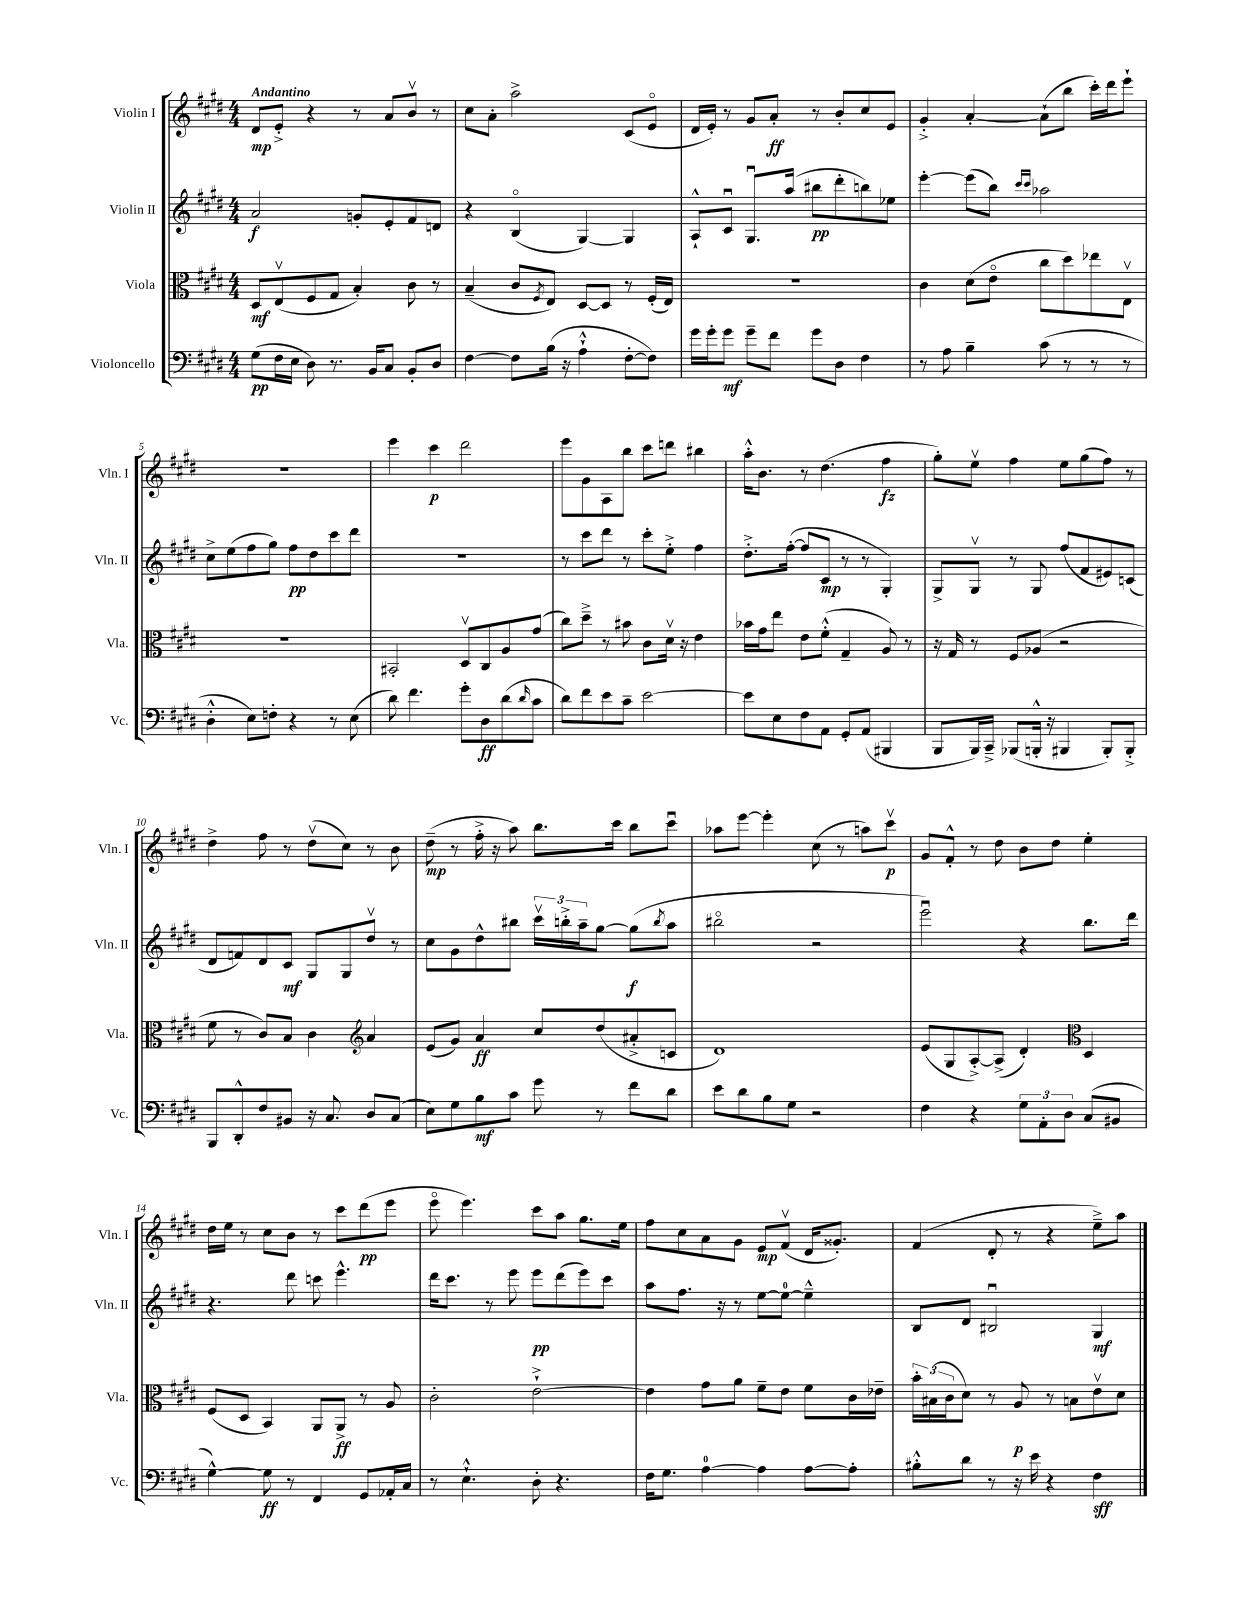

**kern	**kern	**kern	**kern
*staff4	*staff3	*staff2	*staff1
*clefF4	*clefC3	*clefG2	*clefG2
*k[f#c#g#d#]	*k[f#c#g#d#]	*k[f#c#g#d#]	*k[f#c#g#d#]
*M4/4	*M4/4	*M4/4	*M4/4
(8G#\L	8D#/L	2a/	8d#/L
16F#\L	(8Ev/	.	8e'^/J
16E\JJ	.	.	.
8D#\)	8F#/	.	4r
8.r	8G#/J	.	.
.	4B'/)	8g'/L	8r
16BB/LK	.	.	.
8C#/J	.	8e'/	8a/L
8BB'/L	8c#\	8f#/	8bv/J
8D#/J	8r	8d/J	8r
=	=	=	=
[4F#\	(4B~/	4r	8cc#\L
.	.	.	8a'\J
8F#\]L	8c#/L	(4Bo/	2aa^\
.	8qF#/	.	.
(16B\Jk	8E/J)	.	.
16r	.	.	.
4A`^^\	[8D#/L	[4G#/)	.
.	8D#/]J	.	.
[8F#'\L	8r	4G#/]	(8c#/L
8F#\]J)	(16F#'/LL	.	8eo/J
.	16E/JJ)	.	.
=	=	=	=
16g#\LL	1r	8A`^^/L	16d#/LL
16g#'\J	.	.	16e'/JJ)
8g#\J	.	8c#u/J	8r
8g#~\L	.	8.G#u/L	8g#/L
8f#\J	.	.	8a'/J
.	.	(16aa/Jk	.
8g#\L	.	8bb#\L	8r
8D#\J	.	8ddd#'\	8b'/L
4F#\	.	8bb\)	8cc#/
.	.	8ee-\J	8e/J
=	=	=	=
8r	4c#\	[4eee'\	4g#'^/
8A\	.	.	.
4B~\	(8d#\L	(8eee\]L	[4a'/
.	8eo\J	8bb\J)	.
.	.	16qqccc#/LL	.
.	.	16qqccc#/JJ	.
(8c#\	8cc#\L	2aa-\	(8a`\]L
8r	8dd#\)	.	8bb\J
8r	8ee-\	.	16ccc#'\LL)
.	.	.	16ddd#\J
8r	8Ev\J	.	8eee`\J
=	=	=	=
4D#'^^\	1r	8cc#^\L	1r
.	.	(8ee\	.
8E\L)	.	8ff#\	.
8F'\J	.	8gg#\J)	.
4r	.	8ff#\L	.
.	.	8dd#\	.
8r	.	8ccc#\	.
(8E\	.	8ddd#\J	.
=	=	=	=
8d#\)	2BB#'/	1r	4eee\
4.f#\	.	.	.
.	.	.	4ccc#\
8g#'\L	8D#v/L	.	2ddd#\
8D#\	8C#/	.	.
(8d#\	8A/	.	.
16qqd#/	.	.	.
8c#\J	(8g#/J	.	.
=	=	=	=
8d#\L)	8cc#\L)	8r	8eee\L
8f#\	8dd#~^\J	8ccc#\L	8g#\
8e\	8r	8ddd#\J	8A\
8c#~\J	8b#\	8r	8bb\J
[2e\	8c#\L	8ccc#'\L	8ccc#\L
.	16d#v\Jk	8ee'^\J	8ddd\J
.	16r	.	.
.	4e\	4ff#\	4bb#\
=	=	=	=
8e\]L	16b-\LL	8.dd#'^\L	16aa'^^\LK
.	16g#\J	.	8.b\J
8E\	8ee\J	.	.
.	.	([16ff#'\Jk	.
8F#\	8e\L	8ff#/]L	8r
8AA\J	(8f#'^^\J	8c#/J	(4.dd#\
8GG#'/L	4G#~/	8r	.
(8AA/J	.	8r	.
4BBB#/	8A/)	4G#'/)	4ff#\
.	8r	.	.
=	=	=	=
8BBB/L	16r	8G#^/L	8gg#'\L)
.	16G#/	.	.
16BBB/L)	8r	8G#v/J	8eev\J
16CC#~^/JJ	.	.	.
(8BBB-/L	8F#/L	8r	4ff#\
16BBB'^^/Jk	(8A-/J	8G#/	.
16r	.	.	.
4BBB#/	2r	(8ff#/L	8ee\L
.	.	8f#/	(8gg#\
8BBB#'/L)	.	8e#/)	8ff#\J)
8BBB#'^/J	.	(8c/J	8r
=	=	=	=
8BBB/L	8f#\	8d#/L	4dd#^\
8DD#'^^/	8r	8f/)	.
8F#/	8c#/L)	8d#/	8ff#\
8BB#/J	8B/J	8c#/J	8r
16r	4c#\	8G#/L	(8dd#v\L
8.C#/	.	.	.
.	.	8G#/	8cc#\J)
*	*clefG2	*	*
8D#/L	4a/	8dd#v/J	8r
(8C#/J	.	8r	8b\
=	=	=	=
8E\L)	(8e/L	8cc#\L	(8dd#~\
8G#\	8g#/J)	8g#\	8r
8B\	4a/	8dd#^^\	16ff#'^\
.	.	.	16r
8c#\J	.	8bb#\J	8aa\)
8g#\	8cc#/L	24ccc#v\LL	8.bb\L
.	.	24bb'^\	.
.	.	24aa~\J	.
8r	(8dd#/	[8gg#\J	.
.	.	.	16ccc#\Jk
8f#\L	8a#'^/	(8gg#\]L	8bb\L
.	.	8qbb/	.
8d#\J	8c/J	8aa\J	8ccc#u\J
=	=	=	=
8e\L	1d#)	2bb#o\	8aa-\L
8d#\	.	.	[8eee\J
8B\	.	.	4eee'\]
8G#\J	.	.	.
2r	.	2r	(8cc#\
.	.	.	8r
.	.	.	8aa\L)
.	.	.	8ccc#v\J
=	=	=	=
4F#\	(8e/L	2eeeu\)	8g#/L
.	8G#/	.	8f#'^^/J
4r	[8A'^/)	.	8r
.	(8A^/]J	.	8dd#\
12G#\L	4d#'/)	4r	8b\L
12AA'\	.	.	.
.	.	.	8dd#\J
12D#\J	.	.	.
*	*clefC3	*	*
(8C#/L	4D#/	8.bb\L	4ee'\
8BB#/J	.	.	.
.	.	16ddd#\Jk	.
=	=	=	=
[4G#^^\)	(8F#/L	4.r	16dd#\LL
.	.	.	16ee\JJ
.	8D#/J	.	8r
8G#\]	4BB/)	.	8cc#\L
8r	.	8ddd#\	8b\J
4FF#/	8AA/L	8ccc\	8r
.	8AA^/J	4.eee^^\	8ccc#\L
8GG#/L	8r	.	(8ddd#\
16AA-'/L	8A/	.	8eee\J
16C#/JJ	.	.	.
=	=	=	=
8r	2c#'\	16ddd#\LK	8eeeo\
.	.	8.ccc#\J	.
4.E`^^\	.	.	4.eee\)
.	.	8r	.
.	.	8eee\	.
8D#'\	[2e`^\	8eee\L	8ccc#\L
4.r	.	(8ddd#\	8aa\J
.	.	8eee\)	8.gg#\L
.	.	8ccc#\J	.
.	.	.	16ee\Jk
=	=	=	=
16F#\LK	4e\]	8aa\L	8ff#\L
8.G#\J	.	.	.
.	.	8.ff#\J	8cc#\
[4A\	8g#\L	.	8a\
.	.	16r	.
.	8a\J	8r	8g#\J
4A\]	8f#~\L	[8ee\L	8e/L
.	8e\J	8ee\_J	(8f#v/J
[8A\L	8f#\L	4ee~^^\]	16d#/LK
.	.	.	8.g##'/J)
8A'\]J	16c#\L	.	.
.	16e-~\JJ	.	.
=	=	=	=
8B#'^^\L	24b'\LL	8B/L	(4f#/
.	(24B#\	.	.
.	24c#\J	.	.
8d#\J	8d#\J)	8d#/J	.
8r	8r	2B#u/	8d#'/
16r	8A/	.	8r
16e\	.	.	.
4r	8r	.	4r
.	8B\L	.	.
4F#\	8ev\	4G#/	8ee~^\L)
.	8d#\J	.	8aa\J
==	==	==	==
*-	*-	*-	*-
